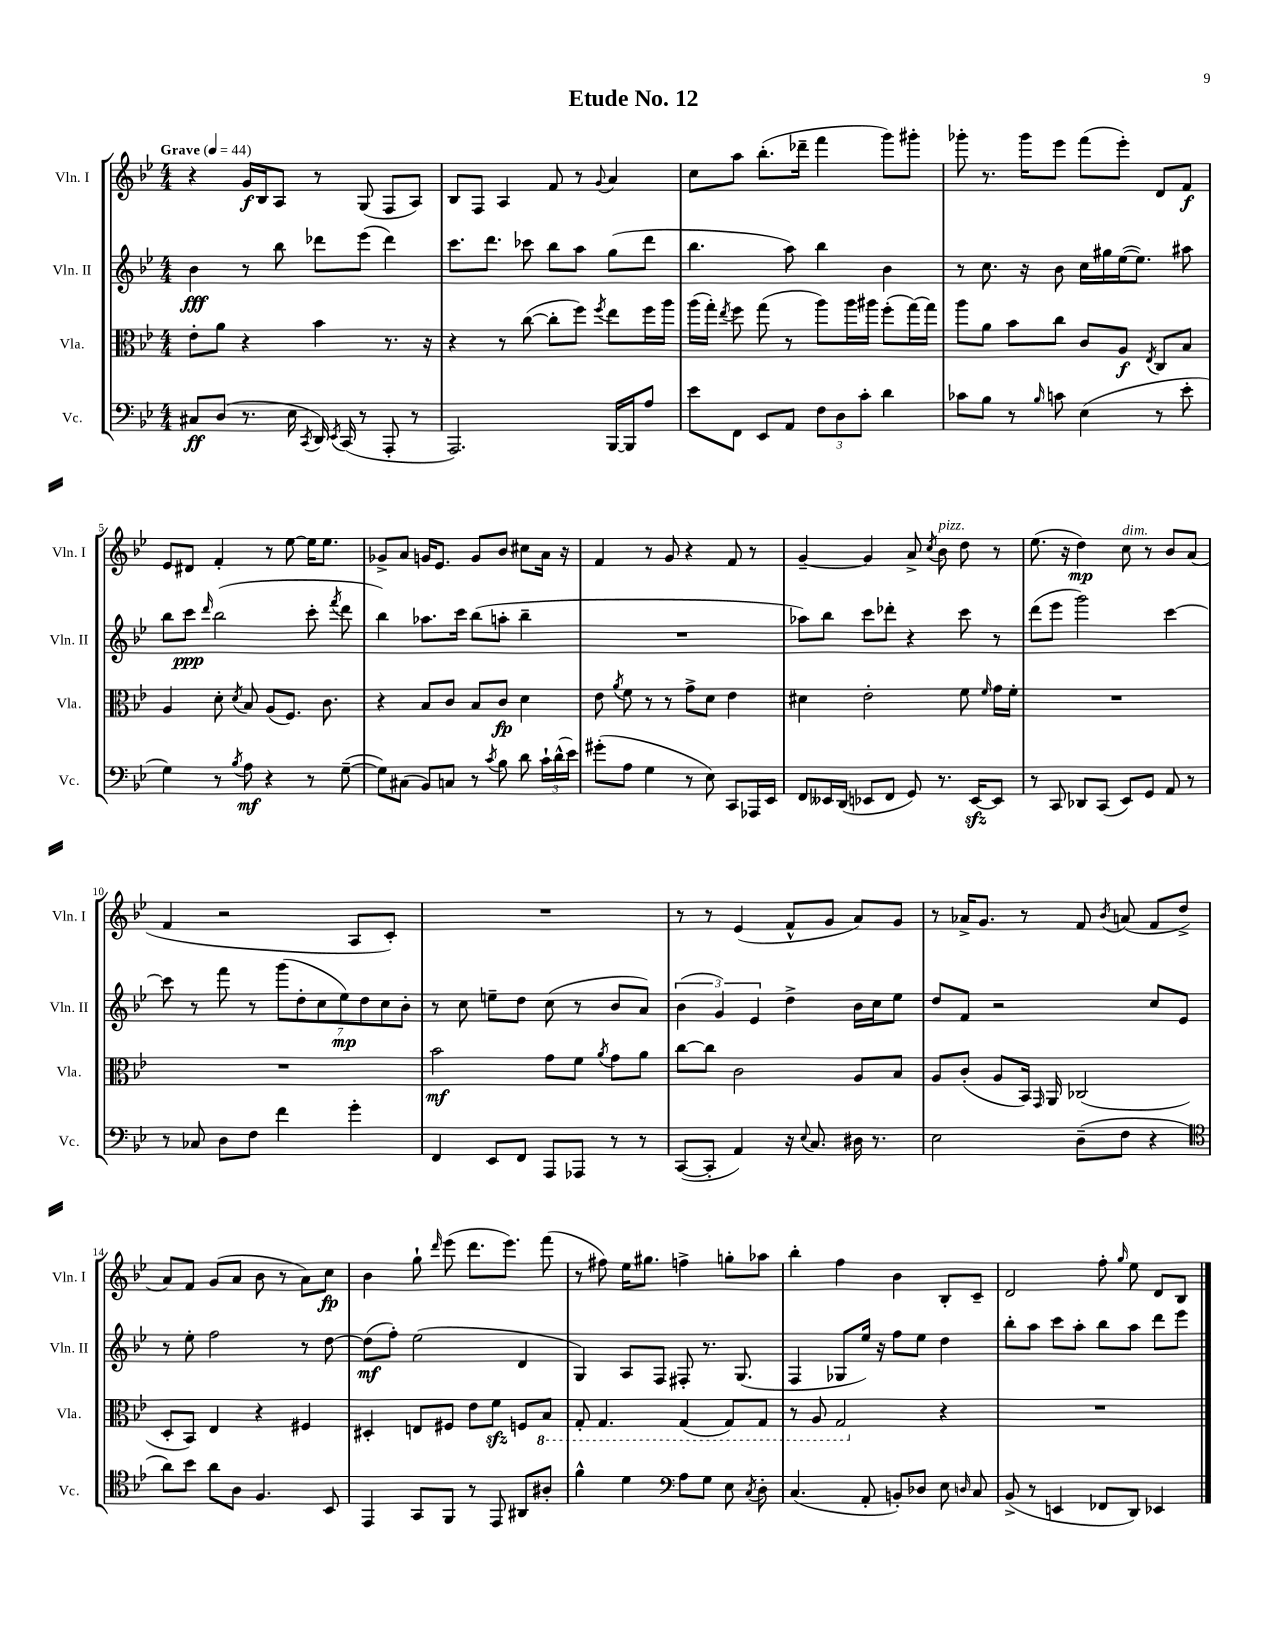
\header { title = "Etude No. 12" }
<<
\new StaffGroup <<
\new Staff = "s0" \with { instrumentName = "Vln. I" shortInstrumentName = "Vln. I" } {
    \clef treble \key bes \major \numericTimeSignature \time 4/4 \tempo "Grave" 4 = 44
    \autoBeamOff r4 g'16[\f bes16 a8] r8 g8( f8[ a8]) |
    bes8[ f8] a4 f'8 r8 \appoggiatura { g'8 } a'4 |
    c''8[ a''8] bes''8.[-.( des'''16]-- f'''4 g'''8[) gis'''8]-. |
    ges'''8-. r8. ges'''16[ ees'''8] f'''8[( ees'''8]-.) d'8[ f'8]\f |
    ees'8[ dis'8] f'4-. r8 ees''8~ ees''16[ ees''8.] |
    ges'8[-> a'8] g'16[ ees'8.] g'8[ bes'8] cis''8[ a'16] r16 |
    f'4 r8 g'8 r4 f'8 r8 |
    g'4~-- g'4 a'8-> \acciaccatura { c''8 } bes'8^\markup { \italic "pizz." } d''8 r8 |
    ees''8.( r16 d''4\mp) c''8^\markup { \italic "dim." } r8 bes'8[ a'8]( |
    f'4 r2 a8[ c'8]-.) |
    R1 |
    r8 r8 ees'4( f'8[-^ g'8] a'8[) g'8] |
    r8 aes'16[-> g'8.] r8 f'8 \acciaccatura { bes'8 } a'8( f'8[ d''8]-> |
    a'8[) f'8] g'8[( a'8] bes'8 r8 a'8[) c''8]\fp |
    bes'4 g''8-! \grace { d'''16 } ees'''8( d'''8.[ ees'''8.]) f'''8( |
    r8 fis''8) ees''16[ gis''8.] f''4-> g''8[-. aes''8] |
    bes''4-. f''4 bes'4 bes8[-. c'8]-- |
    d'2 f''8-. \grace { g''16 } ees''8 d'8[ bes8] \bar "|." |
}
\new Staff = "s1" \with { instrumentName = "Vln. II" shortInstrumentName = "Vln. II" } {
    \clef treble \key bes \major \numericTimeSignature \time 4/4
    \autoBeamOff bes'4\fff r8 bes''8 des'''8[ ees'''8]( des'''4) |
    c'''8.[ d'''8.] ces'''8 bes''8[ a''8] g''8[( d'''8] |
    bes''4. a''8) bes''4 bes'4 |
    r8 c''8. r16 bes'8 c''16[ gis''16 ees''16~( ees''8.]) ais''8 |
    bes''8[ c'''8]\ppp \grace { d'''16 } bes''2( c'''8-. \acciaccatura { f'''8 } d'''8 |
    bes''4) aes''8.[ c'''16] bes''8[( a''8]-. bes''4-- |
    R1 |
    aes''8[) bes''8] c'''8[ des'''8]-. r4 c'''8 r8 |
    d'''8[( ees'''8] g'''2) c'''4~ |
    c'''8 r8 f'''8 r8 \tuplet 7/4 { g'''8[( d''8-. c''8 ees''8\mp) d''8 c''8 bes'8]-. } |
    r8 c''8 e''8[-- d''8] c''8( r8 bes'8[ a'8]) |
    \tuplet 3/2 { bes'4( g'4) ees'4 } d''4-> bes'16[ c''16 ees''8] |
    d''8[ f'8] r2 c''8[ ees'8] |
    r8 ees''8-. f''2 r8 d''8~ |
    d''8[\mf( f''8]-.) ees''2( d'4 |
    g4) a8[ f8] fis8-. r8. g8.( |
    f4 ges8[ ees''16]) r16 f''8[ ees''8] d''4 |
    bes''8[-. a''8] c'''8[ a''8]-. bes''8[ a''8] d'''8[ ees'''8] \bar "|." |
}
\new Staff = "s2" \with { instrumentName = "Vla." shortInstrumentName = "Vla." } {
    \clef alto \key bes \major \numericTimeSignature \time 4/4
    \autoBeamOff ees'8[-. a'8] r4 bes'4 r8. r16 |
    r4 r8 c''8~( c''8[-. f''8]) \acciaccatura { f''8 } ees''8[ f''16 a''16] |
    a''16[( g''16]-.) \acciaccatura { ees''8 } f''8 g''8( r8 a''8[) a''16 ais''16] f''8[-.( g''16~) g''16] |
    a''8[ a'8] bes'8[ c''8] c'8[ a8]\f \acciaccatura { ees8 } c8[ bes8] |
    a4 d'8-. \acciaccatura { d'8 } bes8 a8[( f8.]) c'8. |
    r4 bes8[ c'8] bes8[ c'8]\fp d'4 |
    ees'8 \acciaccatura { a'8 } f'8 r8 r8 g'8[-> d'8] ees'4 |
    dis'4 ees'2-. f'8 \grace { f'16 } g'16[ f'16]-. |
    R1 |
    R1 |
    bes'2\mf g'8[ f'8] \acciaccatura { a'8 } g'8[ a'8] |
    c''8[~ c''8] c'2 a8[ bes8] |
    a8[ c'8]-.( a8[ bes,16]) \grace { g,16 } a,16 ces2( |
    d8[-. bes,8]) ees4 r4 fis4 |
    dis4-. e8[ fis8] ees'8[ f'8]\sfz f8[ \ottava #-1 bes,8] |
    g,8-. g,4. g,4( g,8[) g,8] |
    r8 a,8 g,2 \ottava #0 r4 |
    R1 \bar "|." |
}
\new Staff = "s3" \with { instrumentName = "Vc." shortInstrumentName = "Vc." } {
    \clef bass \key bes \major \numericTimeSignature \time 4/4
    \autoBeamOff cis8[\ff d8]( r8. ees16 \acciaccatura { c,8 } d,16) \acciaccatura { ees,8 } c,16( r8 a,,8-. r8 |
    a,,2.) bes,,16[~ bes,,16 a8] |
    ees'8[ f,8] ees,8[ a,8] \tuplet 3/2 { f8[ d8 c'8]-. } d'4 |
    ces'8[ bes8] r8 \grace { bes16 } c'8 ees4( r8 ees'8-. |
    g4) r8 \acciaccatura { bes8 } a8\mf r4 r8 g8~--( |
    g8[) cis8]( bes,8[) c8] r8 \acciaccatura { c'8 } bes8 d'8 \tuplet 3/2 { c'16[-! d'16-^( ees'16]) } |
    gis'8[-.( a8] g4 r8 ees8) c,8[ aes,,16 ees,16] |
    f,8[ eeses,16 d,16]( ees,8[ f,8] g,8) r8. ees,16[~\sfz ees,8] |
    r8 c,8 des,8[ c,8]( ees,8[) g,8] a,8 r8 |
    r8 ces8 d8[ f8] f'4 g'4-. |
    f,4 ees,8[ f,8] a,,8[ aes,,8] r8 r8 |
    c,8[~( c,8]-. a,4) r16 \appoggiatura { ees8 } c8. dis16 r8. |
    ees2 d8[--( f8] r4 |
    \clef tenor a'8[) bes'8] a'8[ a8] f4. bes,8 |
    ees,4 g,8[ f,8] r8 ees,8 ais,8[ ais8]-. |
    f'4-^ d'4 \clef bass a8[ g8] ees8 \acciaccatura { c8 } d8-. |
    c4.( a,8-. b,8[-.) des8] ees8 \grace { d16 } c8 |
    bes,8->( r8 e,4 fes,8[ d,8]) ees,4 \bar "|." |
}
>>
>>
